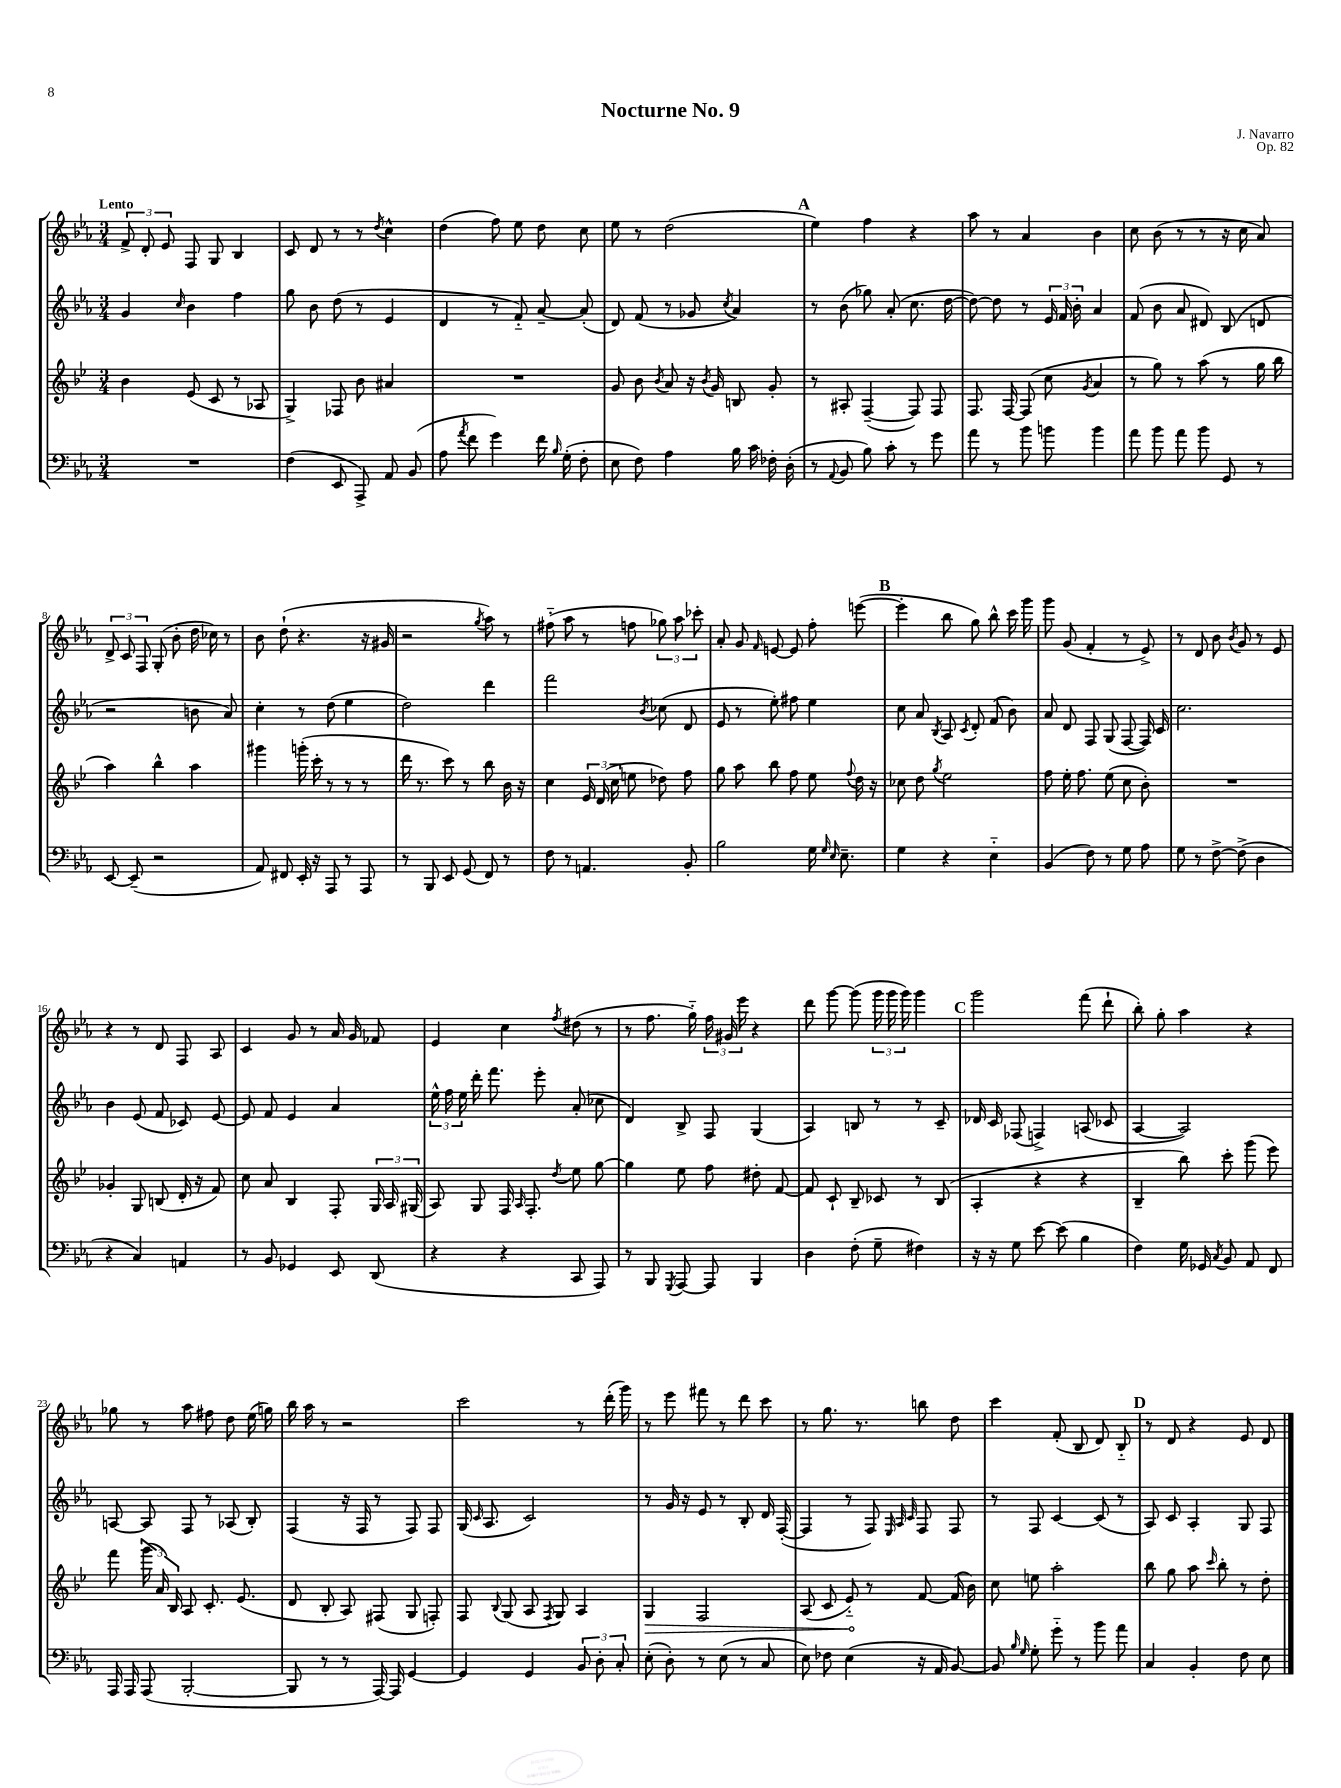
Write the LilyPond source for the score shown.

\header { title = "Nocturne No. 9" composer = "J. Navarro" opus = "Op. 82" }
<<
\new StaffGroup <<
\new Staff = "s0" {
    \clef treble \key ees \major \numericTimeSignature \time 3/4 \tempo "Lento"
    \autoBeamOff \tuplet 3/2 { f'8-> d'8-. ees'8 } f8 g8 bes4 |
    c'8 d'8 r8 r8 \acciaccatura { d''8 } c''4-^ |
    d''4( f''8) ees''8 d''8 c''8 |
    ees''8 r8 d''2( |
    \mark \markup { \bold "A" } ees''4) f''4 r4 |
    aes''8 r8 aes'4 bes'4 |
    c''8 bes'8( r8 r8 r16 c''16 aes'8) |
    \tuplet 3/2 { d'8-> c'8 f8 } g8-.( bes'8-. d''16 ces''16) r8 |
    bes'8 d''8-!( r4. r16 gis'16 |
    r2 \acciaccatura { g''8 } aes''8) r8 |
    fis''8-_( aes''8 r8 f''8 \tuplet 3/2 { ges''8) aes''8 ces'''8-. } |
    aes'8-. g'8 \grace { f'16 } e'8~ e'8 f''8-. e'''8~( |
    \mark \markup { \bold "B" } e'''4-. bes''8 g''8) bes''8-^ c'''16 g'''16 |
    g'''8 g'8( f'4-. r8 ees'8->) |
    r8 d'8 bes'8 \acciaccatura { bes'8 } g'8 r8 ees'8 |
    r4 r8 d'8 f8 aes8 |
    c'4 g'8 r8 aes'16 g'16 fes'8 |
    ees'4 c''4 \acciaccatura { f''8 } dis''8( r8 |
    r8 f''8. g''16-_) \tuplet 3/2 { f''16 gis'16 ees'''16 } r4 |
    d'''8 g'''8~ g'''8( \tuplet 3/2 { g'''16 g'''16 g'''16) } g'''4 |
    \mark \markup { \bold "C" } g'''2 f'''8( d'''8-! |
    bes''8-.) g''8-. aes''4 r4 |
    ges''8 r8 aes''8 fis''8 d''8 ees''16( g''16) |
    bes''16 aes''16 r8 r2 |
    c'''2 r8 d'''16-.( g'''16) |
    r8 ees'''8 fis'''8 r8 d'''8 c'''8 |
    r8 g''8. r8. b''8 d''8 |
    c'''4 f'8-.( bes8 d'8) bes8-_ |
    \mark \markup { \bold "D" } r8 d'8 r4 ees'8 d'8 \bar "|." |
}
\new Staff = "s1" {
    \clef treble \key ees \major \numericTimeSignature \time 3/4
    \autoBeamOff g'4 \grace { c''16 } bes'4 f''4 |
    g''8 bes'8 d''8( r8 ees'4 |
    d'4 r8 f'8-_) aes'8~-- aes'8-.( |
    d'8) f'8( r8 ges'8 \acciaccatura { c''8 } aes'4) |
    \mark \markup { \bold "A" } r8 bes'8( ges''8) aes'8-.( c''8. d''16~ |
    d''8~) d''8 r8 \tuplet 3/2 { ees'16 f'16 bes'16-. } aes'4 |
    f'8( bes'8 aes'8 dis'8) bes8( d'8 |
    r2 b'8 aes'8) |
    c''4-. r8 d''8( ees''4 |
    d''2) d'''4 |
    f'''2 \acciaccatura { bes'8 } ces''8( d'8 |
    ees'8 r8 ees''8-.) fis''8 ees''4 |
    \mark \markup { \bold "B" } c''8 aes'8 \acciaccatura { bes8 } aes8 \acciaccatura { c'8 } d'8-. f'8( bes'8) |
    aes'8 d'8 f8 g8( f8~ f16) c'16 |
    c''2. |
    bes'4 ees'8( f'8 ces'8) ees'8~ |
    ees'8 f'8 ees'4 aes'4 |
    \tuplet 3/2 { ees''16-^ f''16 ees''16 } d'''16-. f'''8. ees'''8-. aes'8-.( ces''8 |
    d'4) bes8-> f8 g4( |
    aes4) b8 r8 r8 c'8-- |
    \mark \markup { \bold "C" } des'16 c'16 fes8( f4->) a8( ces'8 |
    aes4~ aes2) |
    a8~ a8 f8 r8 aes8( bes8-.) |
    f4( r16 f16 r8 f8) f8 |
    g16( \grace { c'16 } aes8. c'2) |
    r8 g'16 r16 ees'8 r8 bes8-. d'16 f16~-.( |
    f4 r8 f8) \grace { ees32 aes32 c'32 } f8 f8 |
    r8 f8 c'4~ c'8( r8 |
    \mark \markup { \bold "D" } aes8) c'8 aes4-. g8 f8 \bar "|." |
}
\new Staff = "s2" {
    \clef treble \key bes \major \numericTimeSignature \time 3/4
    \autoBeamOff bes'4 ees'8( c'8 r8 aes8 |
    g4->) fes8 bes'8 ais'4 |
    R2. |
    g'8 bes'8 \acciaccatura { bes'8 } a'8 r16 \acciaccatura { bes'8 } g'16 b8 g'8-. |
    \mark \markup { \bold "A" } r8 ais8-. f4~--( f8) f8 |
    f8. f16~ f8( c''8 \acciaccatura { g'8 } a'4 |
    r8 g''8) r8 a''8( r8 g''16 bes''16 |
    a''4) bes''4-^ a''4 |
    gis'''4 g'''16-.( c'''16-. r8 r8 r8 |
    d'''16 r8. c'''8) r8 bes''8 bes'16 r16 |
    c''4 \tuplet 3/2 { ees'16 d'16( c''16 } e''8 des''8) f''8 |
    g''8 a''8 bes''8 f''8 ees''8 \appoggiatura { f''8 } d''16 r16 |
    \mark \markup { \bold "B" } ces''8 d''8 \acciaccatura { g''8 } ees''2 |
    f''8 ees''16-. f''8. ees''8( c''8 bes'8-.) |
    R2. |
    ges'4-. g8 b8( d'16-. r16 f'8) |
    c''8 a'8 bes4 f8-. \tuplet 3/2 { g16 a16 gis16( } |
    a8) g8 f16 \grace { a16 } f8.-. \acciaccatura { d''8 } ees''8 g''8~ |
    g''4 ees''8 f''8 dis''8-. f'8~ |
    f'8 c'8-! bes8-- ces'8 r8 bes8( |
    \mark \markup { \bold "C" } a4-. r4 r4 |
    bes4-- bes''8) c'''8-. g'''8( ees'''8) |
    f'''8 \tuplet 3/2 { g'''16( a'16) bes16 } a8 c'8.-. ees'8.( |
    d'8 bes8-. a8) fis8( g8 f8-.) |
    f8 \appoggiatura { bes8 } g8( a8 \acciaccatura { f8 } g8) a4 |
    \once \override Hairpin.circled-tip = ##t g4\> f2 |
    a8( c'8 ees'8-_\!) r8 f'8~ f'16( bes'16) |
    c''8 e''8 a''2-. |
    \mark \markup { \bold "D" } bes''8 g''8 a''8 \grace { c'''16 } bes''8-. r8 d''8-. \bar "|." |
}
\new Staff = "s3" {
    \clef bass \key ees \major \numericTimeSignature \time 3/4
    \autoBeamOff R2. |
    f4( ees,8 aes,,8->) aes,8 bes,8( |
    aes8 \acciaccatura { aes'8 } f'8 g'4) f'16 \grace { bes16 } g16-.( f8-. |
    ees8 f8) aes4 bes16 c'16 fes16-. d16-.( |
    \mark \markup { \bold "A" } r8 \appoggiatura { aes,8 } bes,8 bes8) c'8-. r8 g'8 |
    aes'8 r8 bes'8 b'8 b'4 |
    aes'8 bes'8 aes'8 bes'8 g,8 r8 |
    ees,8~ ees,8--( r2 |
    aes,8) fis,8 ees,16-. r16 aes,,8 r8 aes,,8 |
    r8 bes,,8 ees,8 g,8( f,8) r8 |
    f8 r8 a,4. bes,8-. |
    bes2 g16 \grace { g16 ees16 } ees8.-- |
    \mark \markup { \bold "B" } g4 r4 ees4-_ |
    bes,4( f8) r8 g8 aes8 |
    g8 r8 f8~-> f8->( d4 |
    r4 c4) a,4 |
    r8 bes,8 ges,4 ees,8 d,8( |
    r4 r4 c,8 aes,,8) |
    r8 bes,,8 \acciaccatura { g,,8 } aes,,8~ aes,,8 bes,,4 |
    d4 f8-.( g8-- fis4) |
    \mark \markup { \bold "C" } r16 r16 g8 ees'8~ ees'8( bes4 |
    f4) g16 ges,16 \acciaccatura { c8 } bes,8 aes,8 f,8 |
    aes,,16 aes,,16 aes,,8( bes,,2~-. |
    bes,,8 r8 r8 aes,,16~) aes,,16 g,4~ |
    g,4 g,4 \tuplet 3/2 { bes,8 d8-. c8-. } |
    ees8-.( d8-.) r8 ees8( r8 c8 |
    ees8) fes8 ees4( r16 aes,16 bes,8~) |
    bes,8 \grace { bes16 g16 } g8-. g'8-_ r8 bes'8 aes'8 |
    \mark \markup { \bold "D" } c4 bes,4-. f8 ees8 \bar "|." |
}
>>
>>
